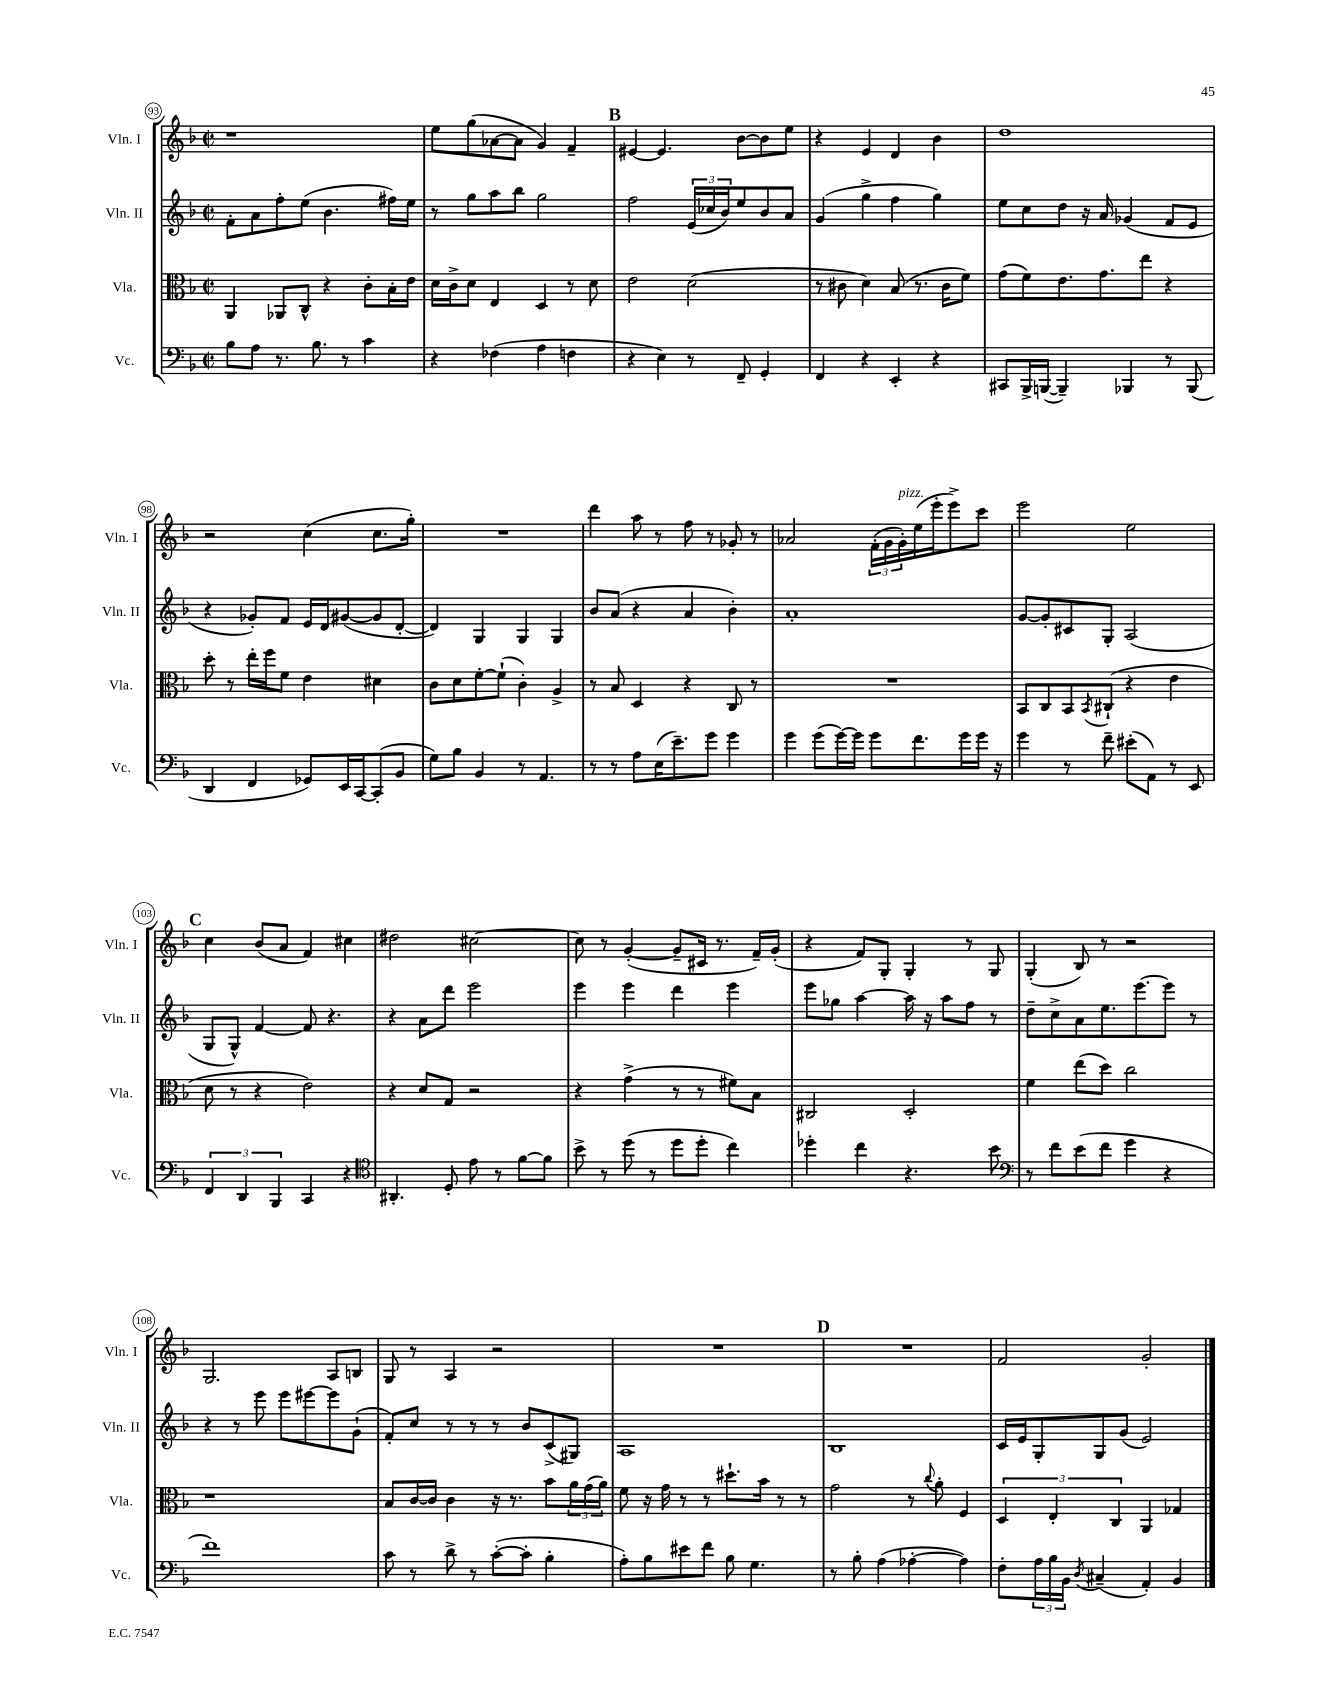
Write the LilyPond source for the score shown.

<<
\new StaffGroup <<
\new Staff = "s0" \with { instrumentName = "Vln. I" shortInstrumentName = "Vln. I" } {
    \clef treble \key f \major \defaultTimeSignature \time 2/2
    r1 |
    e''8 g''8( aes'8~ aes'8 g'4) f'4-- |
    \mark \markup { \bold "B" } eis'4~ eis'4. bes'8~ bes'8 e''8 |
    r4 e'4 d'4 bes'4 |
    d''1 |
    r2 c''4( c''8. g''16-.) |
    R1 |
    d'''4 a''8 r8 f''8 r8 ges'8-. r8 |
    aes'2 \tuplet 3/2 { f'16-.( g'16 g'16-.^\markup { \italic "pizz." }) } e''16( e'''16-. e'''8->) c'''8 |
    e'''2 e''2 |
    \mark \markup { \bold "C" } c''4 bes'8( a'8 f'4) cis''4 |
    dis''2 cis''2~ |
    cis''8 r8 g'4~-.( g'8-- cis'16 r8. f'16--) g'16-.( |
    r4 f'8) g8-. g4-. r8 g8 |
    g4-.( bes8) r8 r2 |
    g2. a8 b8 |
    g8 r8 a4 r2 |
    R1 |
    \mark \markup { \bold "D" } R1 |
    f'2 g'2-. \bar "|." |
}
\new Staff = "s1" \with { instrumentName = "Vln. II" shortInstrumentName = "Vln. II" } {
    \clef treble \key f \major \defaultTimeSignature \time 2/2
    f'8-. a'8 f''8-. e''8( bes'4. fis''16) e''16 |
    r8 g''8 a''8 bes''8 g''2 |
    \mark \markup { \bold "B" } f''2 \tuplet 3/2 { e'16( ces''16 bes'16) } e''8 bes'8 a'8 |
    g'4( g''4-> f''4 g''4) |
    e''8 c''8 d''8 r16 a'16 ges'4( f'8 e'8 |
    r4 ges'8-.) f'8 e'16 d'16 gis'8~( gis'8 d'8~-. |
    d'4) g4 g4 g4 |
    bes'8 a'8( r4 a'4 bes'4-.) |
    a'1-. |
    g'8~ g'8-. cis'8 g8-. a2( |
    \mark \markup { \bold "C" } g8 g8-^) f'4~ f'8 r4. |
    r4 a'8 d'''8 e'''2 |
    e'''4 e'''4 d'''4 e'''4 |
    e'''8 ges''8 a''4~ a''16 r16 a''8 f''8 r8 |
    d''8-- c''8-> a'8 e''8. e'''8.~ e'''8 r8 |
    r4 r8 e'''8 e'''8 eis'''8~ eis'''8 g'8-!( |
    f'8-.) c''8 r8 r8 r8 bes'8 c'8->( gis8) |
    a1 |
    \mark \markup { \bold "D" } bes1 |
    c'16 e'16 g8-. g8 g'8( e'2) \bar "|." |
}
\new Staff = "s2" \with { instrumentName = "Vla." shortInstrumentName = "Vla." } {
    \clef alto \key f \major \defaultTimeSignature \time 2/2
    a,4 aes,8 c8-^ r4 c'8-. bes16-. e'16 |
    d'16 c'16-> d'8 e4 d4 r8 d'8 |
    \mark \markup { \bold "B" } e'2 d'2( |
    r8 cis'8 d'4) bes8( r8. cis'16 f'8) |
    g'8( f'8) e'8. g'8. e''8 r4 |
    d''8-. r8 e''16-. f''16 f'8 e'4 dis'4 |
    c'8 d'8 f'8~-. f'8-!( c'4-.) a4-> |
    r8 bes8 d4 r4 c8 r8 |
    R1 |
    bes,8 c8 bes,8 \acciaccatura { bes,8 } cis8-!( r4 e'4 |
    \mark \markup { \bold "C" } d'8 r8 r4 e'2) |
    r4 d'8 g8 r2 |
    r4 g'4->( r8 r8 fis'8) bes8 |
    cis2 d2-. |
    f'4 e''8( d''8) c''2 |
    r1 |
    bes8 c'16~ c'16 c'4 r16 r8. bes'8 \tuplet 3/2 { a'16 g'16( a'16) } |
    f'8 r16 g'16 r8 r8 dis''8.-! bes'16 r8 r8 |
    \mark \markup { \bold "D" } g'2 r8 \appoggiatura { c''8 } a'8-. f4 |
    \tuplet 3/2 { d4 e4-. c4 } a,4 ges4 \bar "|." |
}
\new Staff = "s3" \with { instrumentName = "Vc." shortInstrumentName = "Vc." } {
    \clef bass \key f \major \defaultTimeSignature \time 2/2
    bes8 a8 r8. bes8. r8 c'4 |
    r4 fes4( a4 f4 |
    \mark \markup { \bold "B" } r4 e4) r8 f,8-- g,4-. |
    f,4 r4 e,4-. r4 |
    cis,8 bes,,16-> b,,16~( b,,4--) bes,,4 r8 bes,,8( |
    d,4 f,4 ges,8) e,16 c,16~ c,8-.( bes,8 |
    g8) bes8 bes,4 r8 a,4. |
    r8 r8 a8 e16( e'8.--) g'8 g'4 |
    g'4 g'8( g'16~) g'16 g'8 f'8. g'16 g'16 r16 |
    g'4 r8 f'8-- eis'8-.( a,8) r8 e,8 |
    \mark \markup { \bold "C" } \tuplet 3/2 { f,4 d,4 bes,,4 } c,4 r4 |
    \clef tenor ais,4.-. d8-. e'8 r8 f'8~ f'8 |
    bes'8-> r8 d''8( r8 d''8 d''8-. c''4) |
    des''4-. c''4 r4. bes'8 |
    \clef bass r8 f'8 e'8( f'8 g'4 r4 |
    f'1) |
    c'8 r8 d'8-> r8 c'8~-.( c'8-. bes4-. |
    a8-.) bes8 eis'8 f'8 bes8 g4. |
    \mark \markup { \bold "D" } r8 bes8-. a4( aes4~-. aes4) |
    f8-. \tuplet 3/2 { a16 bes16 bes,16 } \acciaccatura { d8 } cis4--( a,4-.) bes,4 \bar "|." |
}
>>
>>
\layout { \context { \Score currentBarNumber = #93 \override BarNumber.stencil = #(make-stencil-circler 0.1 0.3 ly:text-interface::print) } }
